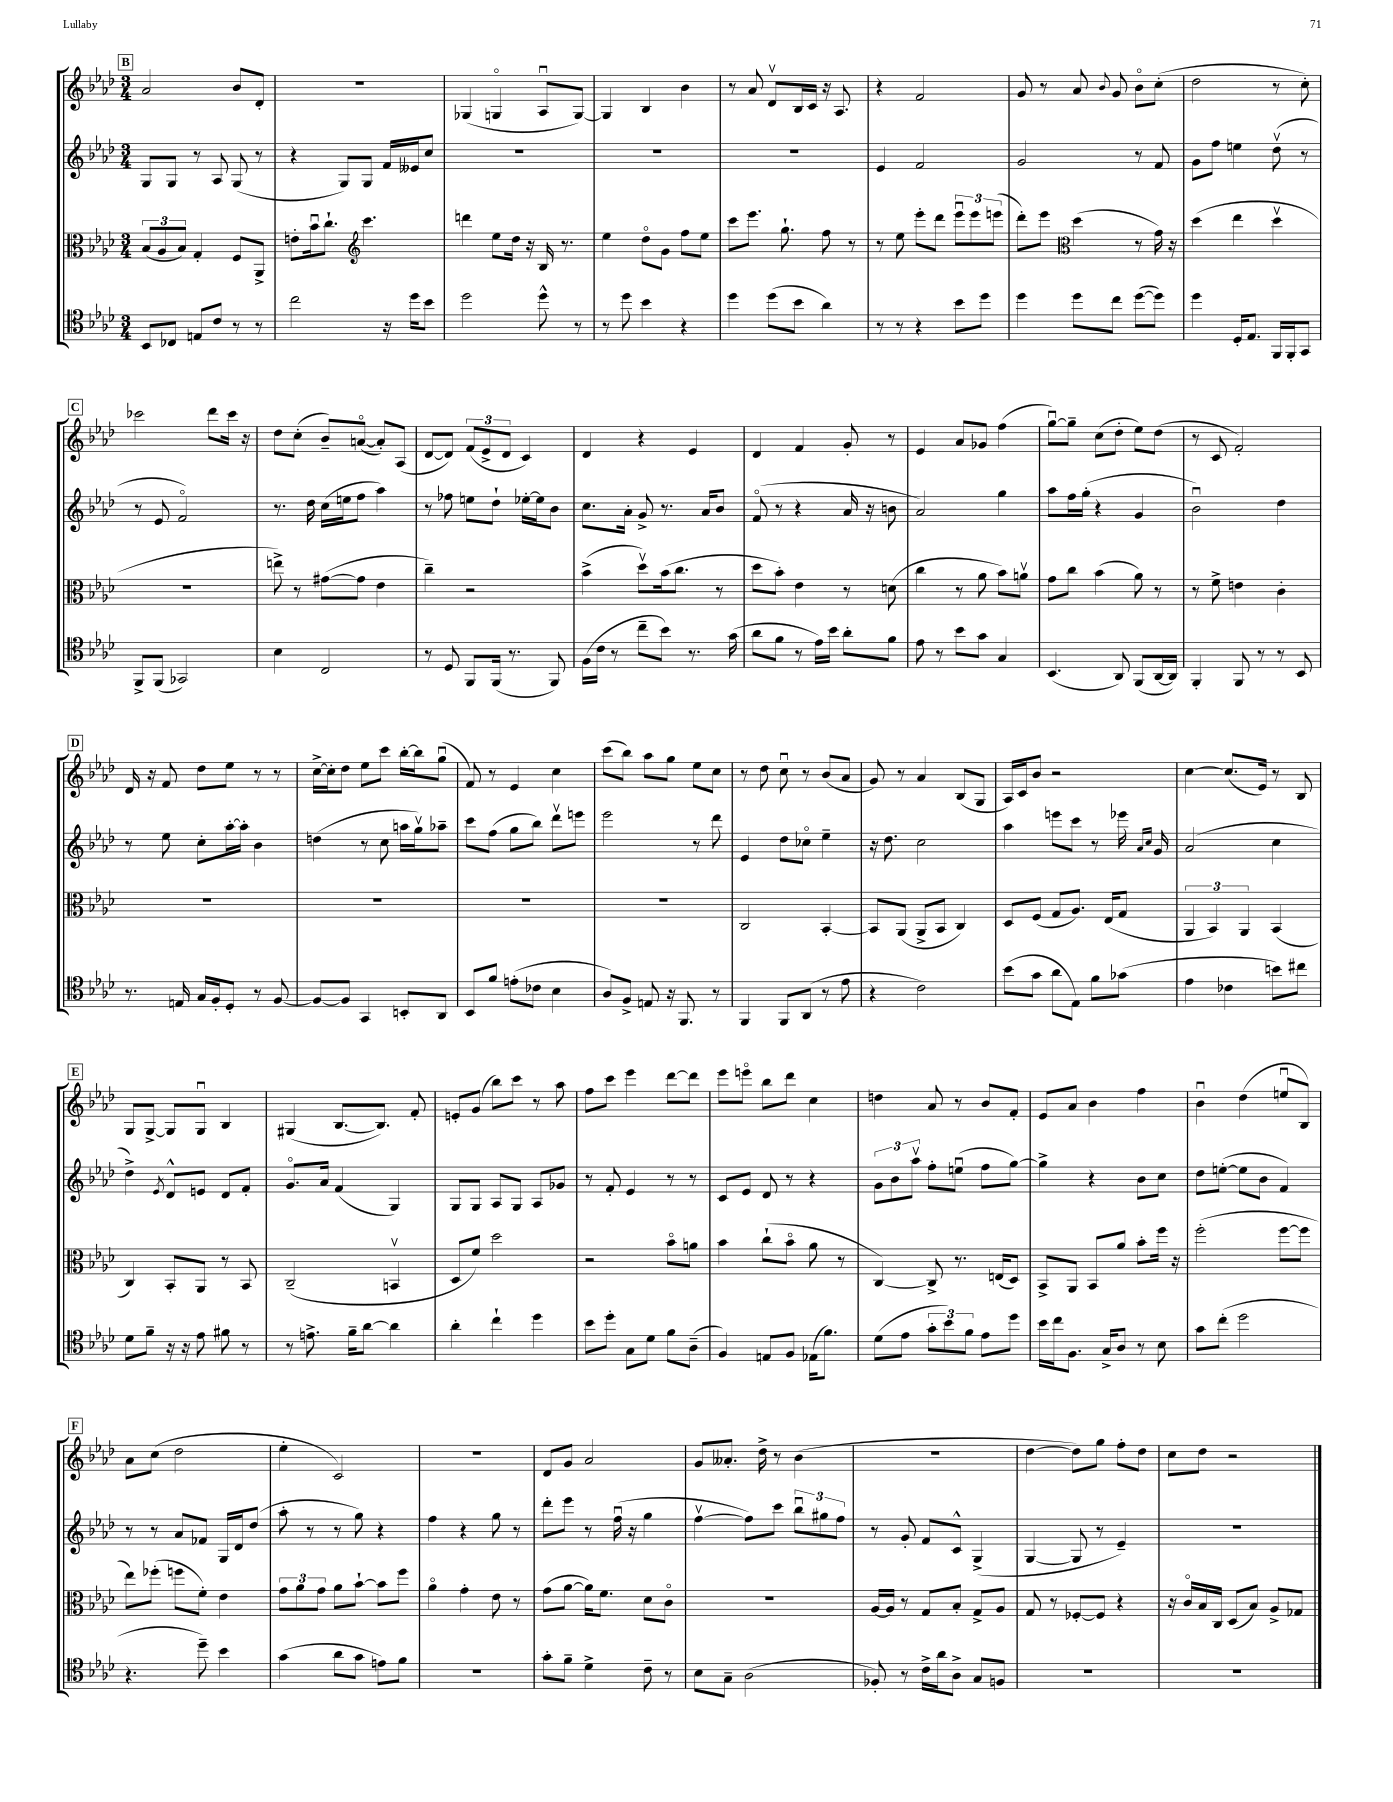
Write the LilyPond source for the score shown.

<<
\new StaffGroup <<
\new Staff = "s0" {
    \clef treble \key aes \major \numericTimeSignature \time 3/4
    \autoBeamOff \mark \markup { \box "B" } aes'2 bes'8[ des'8]-. |
    R2. |
    ges4( g4\flageolet aes8[\downbow g8]~) |
    g4 bes4 bes'4 |
    r8 aes'8 des'8[\upbow bes16 c'16] r16 aes8. |
    r4 f'2 |
    g'8 r8 aes'8 \appoggiatura { bes'8 } g'8 bes'8[\flageolet c''8]-.( |
    des''2 r8 c''8-.) |
    \mark \markup { \box "C" } ces'''2 des'''8[ ces'''16] r16 |
    des''8[ c''8]-.( bes'8[--) a'8]~\flageolet( a'8[-.) aes8]( |
    des'8[~ des'8]) \tuplet 3/2 { f'8[( ees'8-> des'8] } c'4) |
    des'4 r4 ees'4 |
    des'4 f'4 g'8-. r8 |
    ees'4 aes'8[ ges'8] f''4( |
    g''8[~\downbow) g''8]-- c''8[( des''8]-. ees''8[) des''8]( |
    r8 c'8 f'2-.) |
    \mark \markup { \box "D" } des'16 r16 f'8 des''8[ ees''8] r8 r8 |
    c''16[~-> c''16-. des''8] ees''8[ c'''8] bes''16[~-. bes''16 g''8]\downbow( |
    f'8) r8 ees'4 c''4 |
    c'''8[( bes''8]) aes''8[ g''8] ees''8[ c''8] |
    r8 des''8 c''8\downbow r8 bes'8[( aes'8] |
    g'8) r8 aes'4 bes8[( g8] |
    aes16[) c'16 bes'8] r2 |
    c''4~ c''8.[( ees'16]) r8 bes8 |
    \mark \markup { \box "E" } g8[ g8]~-> g8[ g8]\downbow bes4 |
    gis4( bes8.[~ bes8.]) f'8-. |
    e'8[-. g'8]( bes''8[) c'''8] r8 aes''8 |
    f''8[ c'''8] ees'''4 des'''8[~ des'''8] |
    ees'''8[ e'''8]\flageolet bes''8[ des'''8] c''4 |
    d''4 aes'8 r8 bes'8[ f'8]-. |
    ees'8[ aes'8] bes'4 f''4 |
    bes'4\downbow des''4( e''8[\downbow bes8]) |
    \mark \markup { \box "F" } aes'8[ c''8]( des''2 |
    ees''4-. c'2) |
    R2. |
    des'8[ g'8] aes'2 |
    g'8[ aeses'8.]-. des''16-> r8 bes'4( |
    R2. |
    des''4~ des''8[) g''8] f''8[-. des''8] |
    c''8[ des''8] r2 \bar "|." |
}
\new Staff = "s1" {
    \clef treble \key aes \major \numericTimeSignature \time 3/4
    \autoBeamOff \mark \markup { \box "B" } g8[ g8] r8 aes8 g8( r8 |
    r4 g8[) g8] f'16[ eeses'16 c''8] |
    R2. |
    R2. |
    R2. |
    ees'4 f'2 |
    g'2 r8 f'8 |
    g'8[ f''8] e''4 des''8\upbow( r8 |
    \mark \markup { \box "C" } r8 ees'8 f'2\flageolet) |
    r8. des''16 c''16[( e''16 f''8] aes''4) |
    r8 fes''8 e''8[ des''8]-! ees''16[~-. ees''16 bes'8] |
    c''8.[ aes'16]-. g'8-> r8. aes'16[ bes'8] |
    f'8\flageolet( r8 r4 aes'16 r16 b'8 |
    aes'2) g''4 |
    aes''8[ f''16 g''16]-.( r4 g'4 |
    bes'2\downbow) des''4 |
    \mark \markup { \box "D" } r8 ees''8 c''8[-. aes''16~-. aes''16]-. bes'4 |
    d''4( r8 c''8 a''16[ g''16\upbow) aes''8]-- |
    c'''8[ f''8]( g''8[ bes''8]) des'''8[\upbow e'''8] |
    ees'''2 r8 des'''8 |
    ees'4 des''8[ ces''8]\flageolet ees''4-- |
    r16 des''8. c''2 |
    aes''4 e'''8[ c'''8] r8 ees'''16 \grace { aes'16[ c''16] } g'16 |
    aes'2( c''4 |
    \mark \markup { \box "E" } des''4->) \acciaccatura { ees'8 } des'8[-^ e'8] des'8[ f'8]-. |
    g'8.[\flageolet aes'16] f'4( g4) |
    g8[ g8] aes8[ g8] aes8[ ges'8] |
    r8 f'8-. ees'4 r8 r8 |
    c'8[ ees'8] des'8 r8 r4 |
    \tuplet 3/2 { g'8[ bes'8 aes''8]\upbow } f''8[-. e''8]\downbow( f''8[ g''8]~) |
    g''4-> r4 bes'8[ c''8] |
    des''8[ e''8]~-.( e''8[ bes'8] f'4) |
    \mark \markup { \box "F" } r8 r8 aes'8[ fes'8] g16[ des'16 des''8]( |
    aes''8-. r8 r8 g''8) r4 |
    f''4 r4 g''8 r8 |
    des'''8[-. ees'''8] r8 f''16\downbow( r16 g''4 |
    f''4~\upbow f''8[) c'''8] \tuplet 3/2 { bes''8[\downbow gis''8 f''8] } |
    r8 g'8-. f'8[ c'8]-^ g4->( |
    g4~ g8 r8 ees'4--) |
    R2. \bar "|." |
}
\new Staff = "s2" {
    \clef alto \key aes \major \numericTimeSignature \time 3/4
    \autoBeamOff \mark \markup { \box "B" } \tuplet 3/2 { bes8[( aes8 bes8]) } g4-. f8[ aes,8]-> |
    e'8[-. bes'16\downbow c''8.]-! \clef treble c'''4. |
    d'''4 ees''8[ des''16] r16 bes16 r8. |
    ees''4 des''8[\flageolet g'8] f''8[ ees''8] |
    c'''8[ ees'''8.] g''8.-! f''8 r8 |
    r8 ees''8 ees'''8[-. des'''8] \tuplet 3/2 { ees'''8[\downbow ees'''8 e'''8]( } |
    des'''8[-.) ees'''8] \clef alto des''4( r8 g'16) r16 |
    des''4( ees''4 des''4\upbow |
    \mark \markup { \box "C" } R2. |
    e''8->) r8 gis'8[~( gis'8] ees'4 |
    c''4--) r2 |
    bes'4->( des''8[\upbow) bes'16( c''8.] r8 |
    des''8[ bes'8]-.) ees'4 r8 d'8( |
    c''4 r8 aes'8 bes'8[) a'8]\upbow |
    g'8[ c''8] bes'4( aes'8) r8 |
    r8 f'8-> e'4 c'4-. |
    \mark \markup { \box "D" } R2. |
    R2. |
    R2. |
    R2. |
    c2 bes,4~-. |
    bes,8[ aes,8]( aes,8[-> bes,8] c4) |
    des8[ f8]( g8[ aes8.]) ees16[( g8] |
    \tuplet 3/2 { aes,4 bes,4) aes,4 } bes,4( |
    \mark \markup { \box "E" } c4) bes,8[-. aes,8] r8 bes,8 |
    c2--( b,4\upbow |
    des8[ f'8]) des''2 |
    r2 bes'8[\flageolet a'8] |
    bes'4 c''8[-!( bes'8]\flageolet aes'8 r8 |
    c4~) c8-> r8. e16[( des8]) |
    bes,8[-> aes,8] bes,8[ aes'8] bes'8[-. f''16] r16 |
    f''2-.( f''8[~ f''8] |
    \mark \markup { \box "F" } ees''8[) fes''8]-.( f''8[ f'8]-.) ees'4 |
    \tuplet 3/2 { g'8[ aes'8 g'8] } aes'8[ bes'8]~-! bes'8[ f''8] |
    aes'4\flageolet g'4-. ees'8 r8 |
    g'8[( aes'8]~ aes'16[) f'8.] des'8[ c'8]\flageolet |
    R2. |
    aes16[~ aes16] r8 g8[ bes8]-. g8[-> aes8] |
    g8 r8 fes8[~-. fes8] r4 |
    r16 c'16[\flageolet bes16 c16] des8[( bes8]) aes8[-> ges8] \bar "|." |
}
\new Staff = "s3" {
    \clef tenor \key aes \major \numericTimeSignature \time 3/4
    \autoBeamOff \mark \markup { \box "B" } bes,8[ ces8] e8[ c'8] r8 r8 |
    c''2 r16 des''16[ bes'8] |
    des''2 des''8-^ r8 |
    r8 des''8 bes'4 r4 |
    des''4 des''8[( bes'8] aes'4) |
    r8 r8 r4 bes'8[ des''8] |
    des''4 des''8[ c''8] des''8[~( des''8]) |
    des''4 des16[-. ees8.] f,16[ f,16-. g,8] |
    \mark \markup { \box "C" } f,8[-> f,8]( ges,2) |
    bes4 c2 |
    r8 des8 f,8[ f,16]( r8. f,8) |
    f16[( c'16] r8 c''8[-- bes'8]) r8. g'16( |
    aes'8[ f'8] r8 ees'16[) bes'16] aes'8[-. f'8] |
    ees'8 r8 bes'8[ g'8] g4 |
    bes,4.( aes,8) f,8[( aes,16~ aes,16]) |
    f,4-. f,8 r8 r8 bes,8 |
    \mark \markup { \box "D" } r8. e16 g16[ f16-. des8]-. r8 f8~ |
    f8[~ f8] g,4 b,8[-. aes,8] |
    bes,8[ f'8] e'8[-.( ces'8] bes4 |
    aes8[) f8]-> e8 r16 f,8. r8 |
    f,4 f,8[ aes,8]( r8 ees'8 |
    r4 c'2) |
    bes'8[( g'8] aes'8[ ees8]) f'8[ ges'8]( |
    ees'4 ces'4 b'8[) cis''8] |
    \mark \markup { \box "E" } des'8[ f'8]-- r16 r16 ees'8 fis'8 r8 |
    r8 e'8.-> f'16[-- aes'8]~ aes'4 |
    aes'4-. c''4-! des''4 |
    bes'8[ des''8]-. g8[ des'8] f'8[ aes8]--( |
    f4) e8[ f8] ees16[( f'8.]) |
    des'8[( ees'8] \tuplet 3/2 { g'8[-. bes'8) f'8] } ees'8[ des''8] |
    bes'16[ c''16 f8.] g16[-> aes8] r8 bes8 |
    g'8[ c''8]-.( des''2 |
    \mark \markup { \box "F" } r4. des''8--) bes'4 |
    g'4( aes'8[ g'8] e'8[) f'8] |
    R2. |
    g'8[-. f'8]-- des'4-> c'8-- r8 |
    bes8[ g8]-- aes2( |
    fes8-.) r8 c'16[-> aes'16 aes8]-> g8[ f8] |
    R2. |
    R2. \bar "|." |
}
>>
>>
